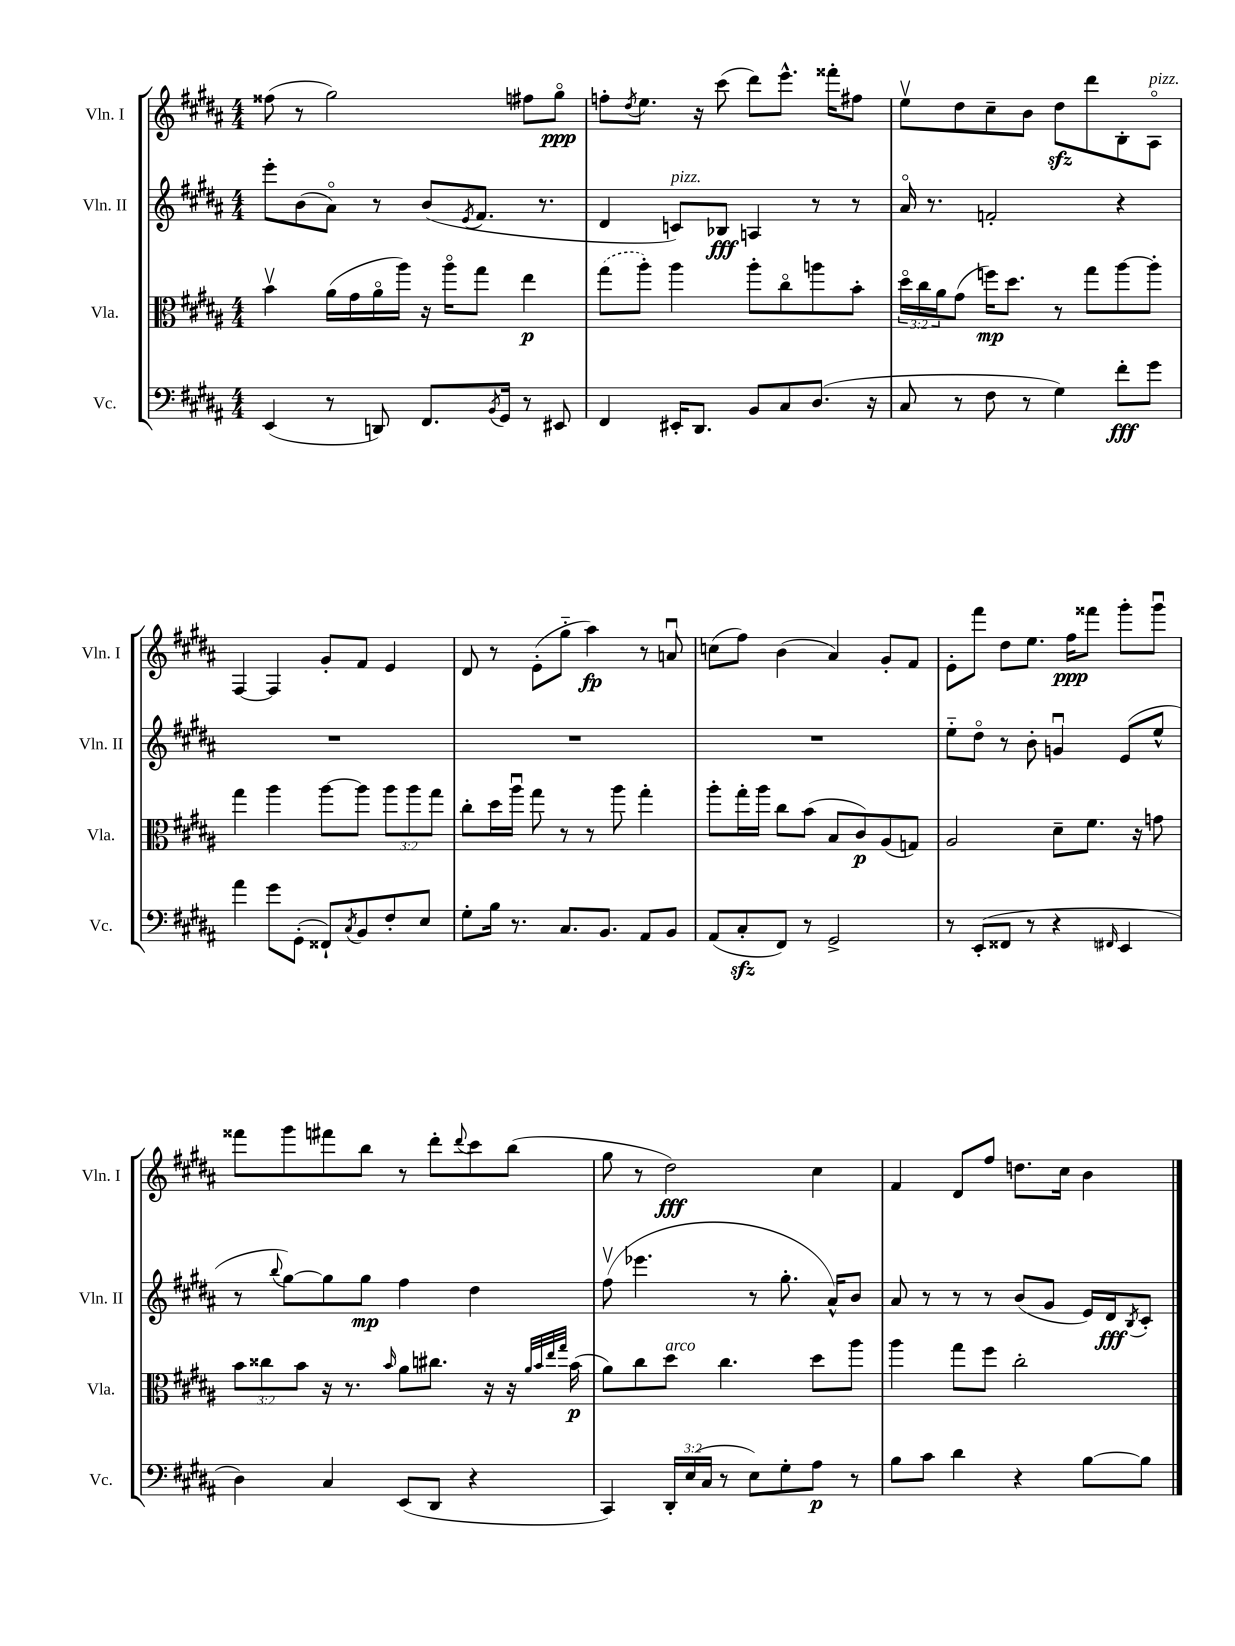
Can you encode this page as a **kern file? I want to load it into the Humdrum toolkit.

**kern	**dynam	**kern	**dynam	**kern	**dynam	**kern	**dynam
*part4	*part4	*part3	*part3	*part2	*part2	*part1	*part1
*staff4	*staff4	*staff3	*staff3	*staff2	*staff2	*staff1	*staff1
*I"Vc.	*	*I"Vla.	*	*I"Vln. II	*	*I"Vln. I	*
*I'Vc.	*	*I'Vla.	*	*I'Vln. II	*	*I'Vln. I	*
*clefF4	*	*clefC3	*	*clefG2	*	*clefG2	*
*k[f#c#g#d#a#]	*	*k[f#c#g#d#a#]	*	*k[f#c#g#d#a#]	*	*k[f#c#g#d#a#]	*
*M4/4	*	*M4/4	*	*M4/4	*	*M4/4	*
=46	=46	=46	=46	=46	=46	=46	=46
(4EE/	.	4bv\	.	8eee'\L	.	(8ff##X\	.
.	.	.	.	(8b\	.	8r	.
8r	.	(16a#\LL	.	8a#\J)	.	2gg#\)	.
.	.	16g#\	.	.	.	.	.
8DDn/)	.	16a#\	.	8r	.	.	.
.	.	16aa#\JJ)	.	.	.	.	.
8.FF#/L	.	16r	.	(8b/L	.	.	.
.	.	16aa#\KL	.	.	.	.	.
.	.	.	.	8qe/	.	.	.
.	.	8gg#\J	.	8.f#/J	.	.	.
8qBB/	.	.	.	.	.	.	.
16GG#/Jk	.	.	.	.	.	.	.
8r	.	4ee\	p	.	.	8ff#X\L	.
.	.	.	.	8.r	.	.	.
8EE#X/	.	.	.	.	.	8gg#\J	ppp
=47	=47	=47	=47	=47	=47	=47	=47
4FF#/	.	(8gg#\L	.	4d#/	.	8ffn'\L	.
.	.	.	.	.	.	8qdd#/	.
.	.	8aa#'\J)	.	.	.	8.ee\J	.
!	!	!	!	!LO:TX:a:i:t=pizz.	!	!	!
16EE#X'/KL	.	4aa#\	.	8cn/L)	.	.	.
8.DD#/J	.	.	.	.	.	16r	.
.	.	.	.	8B-X/J	fff	(8ccc#\	.
8BB/L	.	8aa#'\L	.	4An/	.	8ddd#\L)	.
8C#/	.	8cc#\	.	.	.	8.eee^^\J	.
(8.D#/J	.	8aan\	.	8r	.	.	.
.	.	.	.	.	.	16fff##X'\KL	.
.	.	8b'\J	.	8r	.	8ff#X\J	.
16r	.	.	.	.	.	.	.
=48	=48	=48	=48	=48	=48	=48	=48
8C#/	.	24dd#\LL	.	16a#/	.	8eev\L	.
.	.	24cc#\	.	.	.	.	.
.	.	.	.	8.r	.	.	.
.	.	24a#\J	.	.	.	.	.
8r	.	(8g#\J	.	.	.	8dd#\	.
8F#\	.	16ffn\KL)	mp	2fn'/	.	8cc#~\	.
.	.	8.dd#\J	.	.	.	.	.
8r	.	.	.	.	.	8b\J	.
4G#\)	.	8r	.	.	.	8dd#zz\L	.
.	.	8gg#\L	.	.	.	8ddd#\	.
8f#'\L	fff	[8aa#\	.	4r	.	8B'\	.
!	!	!	!	!	!	!LO:TX:a:i:t=pizz.	!
8g#\J	.	8aa#'\J]	.	.	.	8A#\J	.
!!LO:LB:g=z
=49	=49	=49	=49	=49	=49	=49	=49
4a#\	.	4gg#\	.	1r	.	[4F#/	.
8g#\L	.	4aa#\	.	.	.	4F#/]	.
(8GG#'\J	.	.	.	.	.	.	.
8FF##X`/L)	.	[8aa#\L	.	.	.	8g#'/L	.
8qC#/	.	.	.	.	.	.	.
8BB/	.	8aa#\J]	.	.	.	8f#/J	.
8F#'/	.	12aa#\L	.	.	.	4e/	.
.	.	12aa#\	.	.	.	.	.
8E/J	.	.	.	.	.	.	.
.	.	12gg#\J	.	.	.	.	.
=50	=50	=50	=50	=50	=50	=50	=50
8G#'\L	.	8cc#'\L	.	1r	.	8d#/	.
16B\Jk	.	16dd#\L	.	.	.	8r	.
8.r	.	16aa#u\JJ	.	.	.	.	.
.	.	8gg#\	.	.	.	(8e'\L	.
8.C#/L	.	8r	.	.	.	8gg#\J	.
.	.	8r	.	.	.	4aa#\)	fp
8.BB/J	.	.	.	.	.	.	.
.	.	8aa#\	.	.	.	.	.
8AA#/L	.	4gg#'\	.	.	.	8r	.
8BB/J	.	.	.	.	.	8anu/	.
=51	=51	=51	=51	=51	=51	=51	=51
(8AA#/L	.	8aa#'\L	.	1r	.	(8ccn\L	.
8C#zz'/	.	16gg#'\L	.	.	.	8ff#\J)	.
.	.	16aa#\JJ	.	.	.	.	.
8FF#/J)	.	8cc#\L	.	.	.	(4b\	.
8r	.	(8b\J	.	.	.	.	.
2GG#^/	.	8B/L	.	.	.	4a#/)	.
.	.	8c#/)	p	.	.	.	.
.	.	(8A#/	.	.	.	8g#'/L	.
.	.	8Gn/J)	.	.	.	8f#/J	.
=52	=52	=52	=52	=52	=52	=52	=52
8r	.	2A#/	.	8ee\L	.	8e'\L	.
(8EE'/L	.	.	.	8dd#\J	.	8fff#\J	.
8FF##X/J	.	.	.	8r	.	8dd#\L	.
8r	.	.	.	8b'\	.	8.ee\J	.
4r	.	8d#~\L	.	4gnu/	.	.	.
.	.	.	.	.	.	16ff#\KL	ppp
.	.	8.f#\J	.	.	.	8fff##X\J	.
16qqFF#X/	.	.	.	.	.	.	.
4EE/	.	.	.	(8e/L	.	8ggg#'\L	.
.	.	16r	.	.	.	.	.
.	.	8gn\	.	8ee^^/J	.	8ggg#u\J	.
!!LO:LB:g=z
=53	=53	=53	=53	=53	=53	=53	=53
4D#\)	.	12b\L	.	8r	.	8fff##X\L	.
.	.	12cc##X\	.	.	.	.	.
.	.	.	.	8qqbb/	.	.	.
.	.	.	.	[8gg#\L)	.	8ggg#\	.
.	.	12b\J	.	.	.	.	.
4C#/	.	16r	.	8gg#\]	.	8fff#X\	.
.	.	8.r	.	.	.	.	.
.	.	.	.	8gg#\J	mp	8bb\J	.
.	.	16qqb/	.	.	.	.	.
(8EE/L	.	8a#\L	.	4ff#\	.	8r	.
8DD#/J	.	8.cc#X\J	.	.	.	8ddd#'\L	.
.	.	.	.	.	.	8qqddd#/	.
4r	.	.	.	4dd#\	.	8ccc#\	.
.	.	16r	.	.	.	.	.
.	.	16r	.	.	.	(8bb\J	.
.	.	32qqa#/LLL	.	.	.	.	.
.	.	32qqb/	.	.	.	.	.
.	.	32qqee/	.	.	.	.	.
.	.	32qqgg#/JJJ	.	.	.	.	.
.	.	(16b\	p	.	.	.	.
=54	=54	=54	=54	=54	=54	=54	=54
4CC#/)	.	8a#\L)	.	(8ff#v\	.	8gg#\	.
.	.	8cc#\	.	4.eee-X\	.	8r	.
!	!	!LO:TX:a:i:t=arco	!	!	!	!	!
24DD#'/LL	.	8dd#\J	.	.	.	2dd#\)	fff
(24E/	.	.	.	.	.	.	.
24C#/JJ	.	.	.	.	.	.	.
8r	.	4.cc#\	.	.	.	.	.
8E\L)	.	.	.	8r	.	.	.
8G#'\	.	.	.	8.gg#'\	.	.	.
8A#\J	p	8dd#\L	.	.	.	4cc#\	.
.	.	.	.	16a#^^/KL)	.	.	.
8r	.	8aa#\J	.	8b/J	.	.	.
=55	=55	=55	=55	=55	=55	=55	=55
8B\L	.	4aa#\	.	8a#/	.	4f#/	.
8c#\J	.	.	.	8r	.	.	.
4d#\	.	8gg#\L	.	8r	.	8d#/L	.
.	.	8ff#\J	.	8r	.	8ff#/J	.
4r	.	2cc#'\	.	(8b/L	.	8.ddn\L	.
.	.	.	.	8g#/J	.	.	.
.	.	.	.	.	.	16cc#\Jk	.
[8B\L	.	.	.	16e/LL)	.	4b\	.
.	.	.	.	16d#/J	fff	.	.
.	.	.	.	8qB/	.	.	.
8B\J]	.	.	.	8c#'/J	.	.	.
==	==	==	==	==	==	==	==
*-	*-	*-	*-	*-	*-	*-	*-
